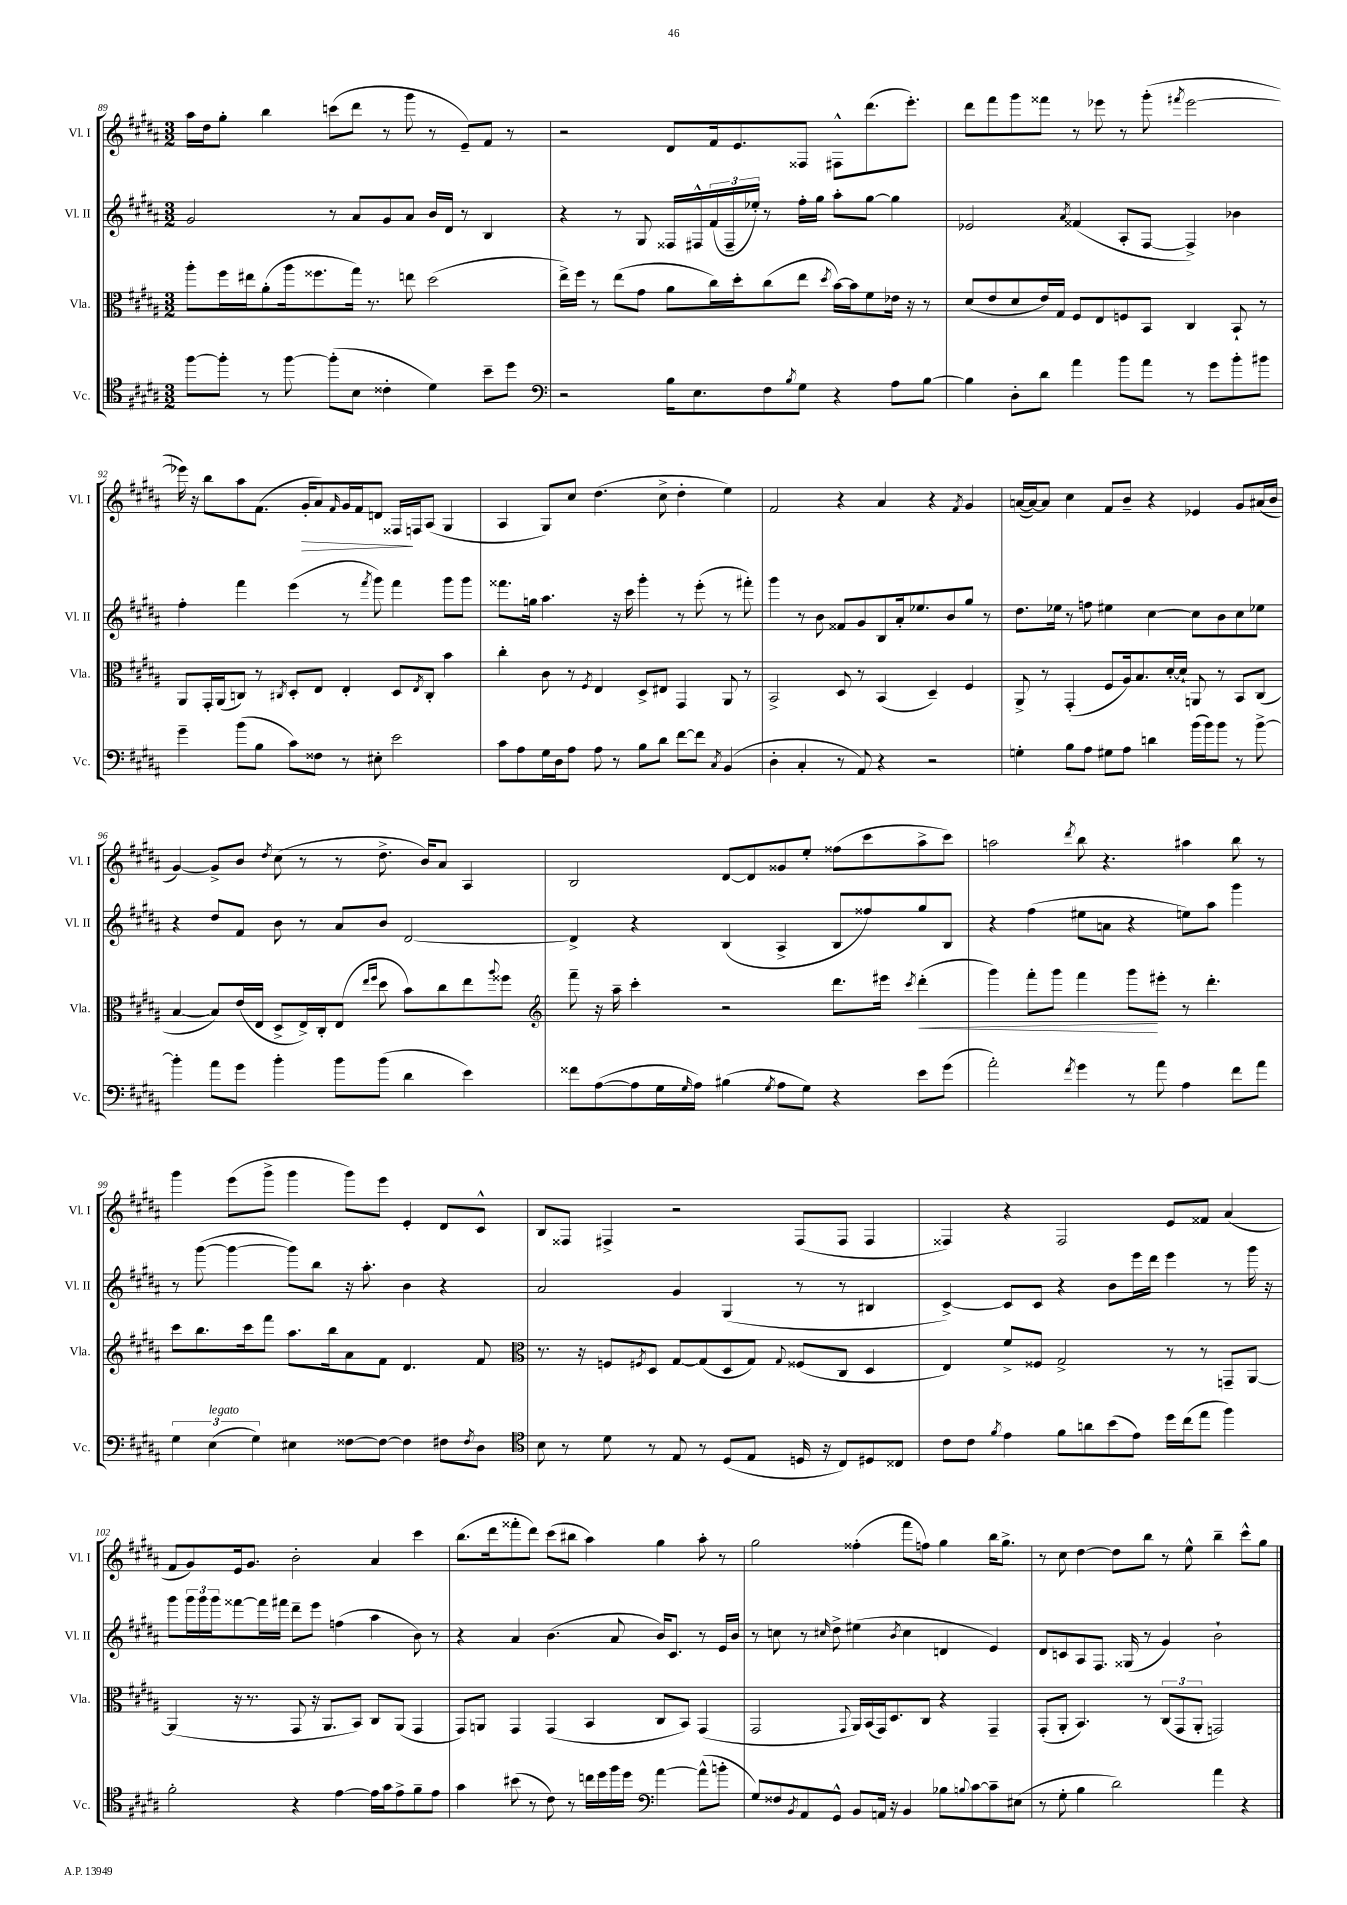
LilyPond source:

<<
\new StaffGroup <<
\new Staff = "s0" \with { instrumentName = "Vl. I" shortInstrumentName = "Vl. I" } {
    \clef treble \key b \major \numericTimeSignature \time 3/2
    ais''16 dis''16 gis''8-. b''4 c'''8( dis'''8 r8 gis'''8 r8 e'8--) fis'8 r8 |
    r2 dis'8 fis'16 e'8. fisis8 fis8-^ dis'''8.( e'''8.-.) |
    dis'''8 fis'''8 gis'''8 fisis'''8 r8 ees'''8 r8 gis'''8-.( \acciaccatura { fis'''8 } ees'''2~ |
    ees'''16) r16 b''8 ais''8 fis'8.( gis'16-.\> ais'8) \grace { fis'16 } gis'16 fis'16 d'8 fisis16\! f16 ais8( gis4 |
    ais4 gis8) cis''8 dis''4.( cis''8-> dis''4-. e''4) |
    fis'2 r4 ais'4 r4 \acciaccatura { fis'8 } gis'4 |
    a'16~( a'16~) a'8 cis''4 fis'8 b'8-- r4 ees'4 gis'8 ais'16( b'16 |
    gis'4~) gis'8-> b'8 \acciaccatura { dis''8 } cis''8( r8 r8 dis''8.-> b'16) ais'8 ais4 |
    b2 dis'8~ dis'8 gisis'8 e''8-. fisis''8( cis'''8 ais''8-> cis'''8) |
    a''2 \acciaccatura { dis'''8 } b''8 r4. ais''4 b''8 r8 |
    gis'''4 e'''8( gis'''8-> gis'''4 gis'''8) e'''8 e'4-. dis'8 cis'8-^ |
    b8 fisis8 fis4-> r2 fis8( fis8 fis4 |
    fisis4) r4 fisis2 e'8 fisis'8 ais'4( |
    fis'8 gis'8) e'16 gis'8. b'2-. ais'4 cis'''4 |
    b''8.( dis'''16 fisis'''8-. dis'''8) cis'''8( bis''8 ais''4) gis''4 ais''8-. r8 |
    gis''2 fisis''4-.( fis'''8 f''8) gis''4 b''16 gis''8.-> |
    r8 cis''8 dis''4~ dis''8 b''8 r8 e''8-^ b''4-- cis'''8-^ gis''8 \bar "|." |
}
\new Staff = "s1" \with { instrumentName = "Vl. II" shortInstrumentName = "Vl. II" } {
    \clef treble \key b \major \numericTimeSignature \time 3/2
    gis'2 r8 ais'8 gis'8 ais'8 b'16 dis'16 r8 b4 |
    r4 r8 gis8 fisis16 fis16-^ \tuplet 3/2 { fis'16( fis16-- ees''16-.) } r8 fis''16-. gis''16 ais''8-. gis''8~ gis''4 |
    ees'2 \acciaccatura { ais'8 } fisis'4( ais8-. fis8~ fis4->) bes'4 |
    fis''4-. fis'''4 e'''4( r8 \acciaccatura { fis'''8 } gis'''8) fis'''4 gis'''8 gis'''8 |
    fisis'''8. g''16 ais''4. r16 cis'''16 gis'''4-. r8 e'''8-.( r8 fis'''8-.) |
    gis'''4 r8 b'8 fisis'8 gis'8 b8 ais'16-. ees''8. b'8 gis''8 r8 |
    dis''8. ees''16 r8 f''8 eis''4 cis''4~ cis''8 b'8 cis''8 ees''8 |
    r4 dis''8 fis'8 b'8 r8 ais'8 b'8 dis'2~ |
    dis'4-> r4 b4( ais4-> b8 fisis''8) gis''8 b8 |
    r4 fis''4( eis''8 a'8 r4 e''8) ais''8 gis'''4 |
    r8 gis'''8~( gis'''4~ gis'''8) b''8 r16 ais''8.-. b'4 r4 |
    ais'2 gis'4 gis4( r8 r8 bis4 |
    cis'4~->) cis'8 cis'8 r4 b'8 e'''16 dis'''16 e'''4 r8 gis'''16 r16 |
    gis'''8 \tuplet 3/2 { gis'''16 gis'''16 gis'''16 } fisis'''8~ fisis'''16 fis'''16 dis'''8-- e'''8 f''4( ais''4 b'8) r8 |
    r4 ais'4 b'4.( ais'8 b'16) cis'8. r8 e'16 b'16 |
    r8 c''8 r8 \grace { cis''16 } dis''8-> eis''4( \acciaccatura { b'8 } cis''4 d'4 e'4) |
    dis'8 c'8 ais8 fis8. gisis16( r8 gis'4) b'2-! \bar "|." |
}
\new Staff = "s2" \with { instrumentName = "Vla." shortInstrumentName = "Vla." } {
    \clef alto \key b \major \numericTimeSignature \time 3/2
    ais''8-. fis''16 eis''16 ais'8-.( ais''16 fisis''8. gis''16) r8. e''8 dis''2( |
    e''16->) fis''16 r8 e''8( gis'8 ais'8 cis''16) dis''16-. cis''8( e''8 \acciaccatura { dis''8 } b'16~) b'16 fis'8 ees'16 r16 r8 |
    dis'8( e'8 dis'8 e'16) gis16 fis8 e8 f8 b,8 cis4 b,8-! r8 |
    ais,8 gis,16-. ais,16( c8) r8 \acciaccatura { cis8 } dis8-. e8 e4-. dis8 \acciaccatura { e8 } cis8-. b'4 |
    cis''4-. cis'8 r8 \acciaccatura { fis8 } e4 dis8-> eis8 gis,4 ais,8 r8 |
    b,2-> dis8 r8 b,4( dis4--) fis4 |
    ais,8-> r8 gis,4-.( fis8 ais16) b8. dis'16~-. dis'16-! a,8 r8 b,8 cis8( |
    b4~ b8) e'16( e16 dis8-> e16->) cis16-. e8( \grace { e''16 fis''16 } dis''8 b'8) cis''8 e''8 \appoggiatura { ais''8 } fisis''8 |
    \clef treble fis'''8-- r16 ais''16-- cis'''4-. r2 dis'''8. eis'''16 \acciaccatura { cis'''8 } dis'''4-.\<( |
    gis'''4) fis'''8-. gis'''8 fis'''4 gis'''8\! eis'''8-. r8 dis'''4.-. |
    cis'''8 b''8. cis'''16 fis'''8 ais''8. b''16 ais'8 fis'8 dis'4. fis'8 |
    \clef alto r8. r16 f8 \acciaccatura { fis8 } dis8 gis8~ gis8( dis8 gis8) \appoggiatura { gis8 } fisis8( cis8 dis4 |
    e4) fis'8-> fisis8 gis2-> r8 r8 g,8-- ais,8~ |
    ais,4( r16 r8. gis,8 r16 ais,8. b,8) cis8 ais,8( gis,4 |
    gis,8) a,8 gis,4 gis,4( b,4 cis8 b,8) gis,4( |
    gis,2 \appoggiatura { gis,8 } ais,16) b,16( gis,16) dis8. cis8 r4 gis,4-- |
    gis,8-.( ais,8-. b,4.) r8 \tuplet 3/2 { cis8( gis,8 ais,8-. } g,2) \bar "|." |
}
\new Staff = "s3" \with { instrumentName = "Vc." shortInstrumentName = "Vc." } {
    \clef tenor \key b \major \numericTimeSignature \time 3/2
    fis''8~ fis''8-. r8 fis''8~ fis''8-.( b8 cisis'4-. dis'4) b'8-- dis''8 |
    \clef bass r2 b16 e8. fis8 \acciaccatura { b8 } gis8 r4 ais8 b8~ |
    b4 dis8-. dis'8 ais'4 b'8 ais'8 r8 gis'8 b'8-. bis'8 |
    gis'4-- b'8( b8 cis'8) fisis8 r8 eis8-. e'2 |
    cis'8 ais8 gis16 dis16 ais8 ais8 r8 b8 dis'8 fis'8~ fis'8 \acciaccatura { cis8 } b,4( |
    dis4-. cis4-. r8 ais,8) r4 r2 |
    g4-. b8 ais8 gis8 ais8 d'4 b'16( b'16) b'8 r8 b'8~-> |
    b'4-. ais'8 gis'8 b'4-. b'8 b'8( dis'4 e'4) |
    fisis'8 ais8~( ais8 gis16 \grace { gis16 } ais16) bis4( \acciaccatura { gis8 } ais8 gis8) r4 e'8 gis'8( |
    ais'2-.) \acciaccatura { fis'8 } gis'4 r8 ais'8 ais4 fis'8 ais'8 |
    \tuplet 3/2 { gis4 e4^\markup { \italic "legato" }( gis4) } eis4 fisis8~ fisis8~ fisis4 fis8 \acciaccatura { fis8 } dis8 |
    \clef tenor b8 r8 dis'8 r8 e8 r8 dis8( e8 d16 r16 cis8) dis8 cisis8 |
    cis'8 cis'8 \acciaccatura { fis'8 } e'4 fis'8 a'8 b'8( e'8) dis''16 cis''16( e''8 fis''4) |
    fis'2-. r4 e'4~ e'16 gis'16 e'8-> fis'8-- e'8 |
    gis'4 bis'8( r8 cis'8) r8 c''16 dis''16 fis''16 dis''16 \clef bass ais'4~ ais'8-^( b'8-. |
    gis8) fisis8 \acciaccatura { b,8 } ais,8 gis,8-^ b,8 a,16 r16 b,4 bes8 \appoggiatura { b8 } cis'8~ cis'8-- eis8( |
    r8 gis8-. b4 dis'2) ais'4 r4 \bar "|." |
}
>>
>>
\layout { \context { \Score currentBarNumber = #89 } }
